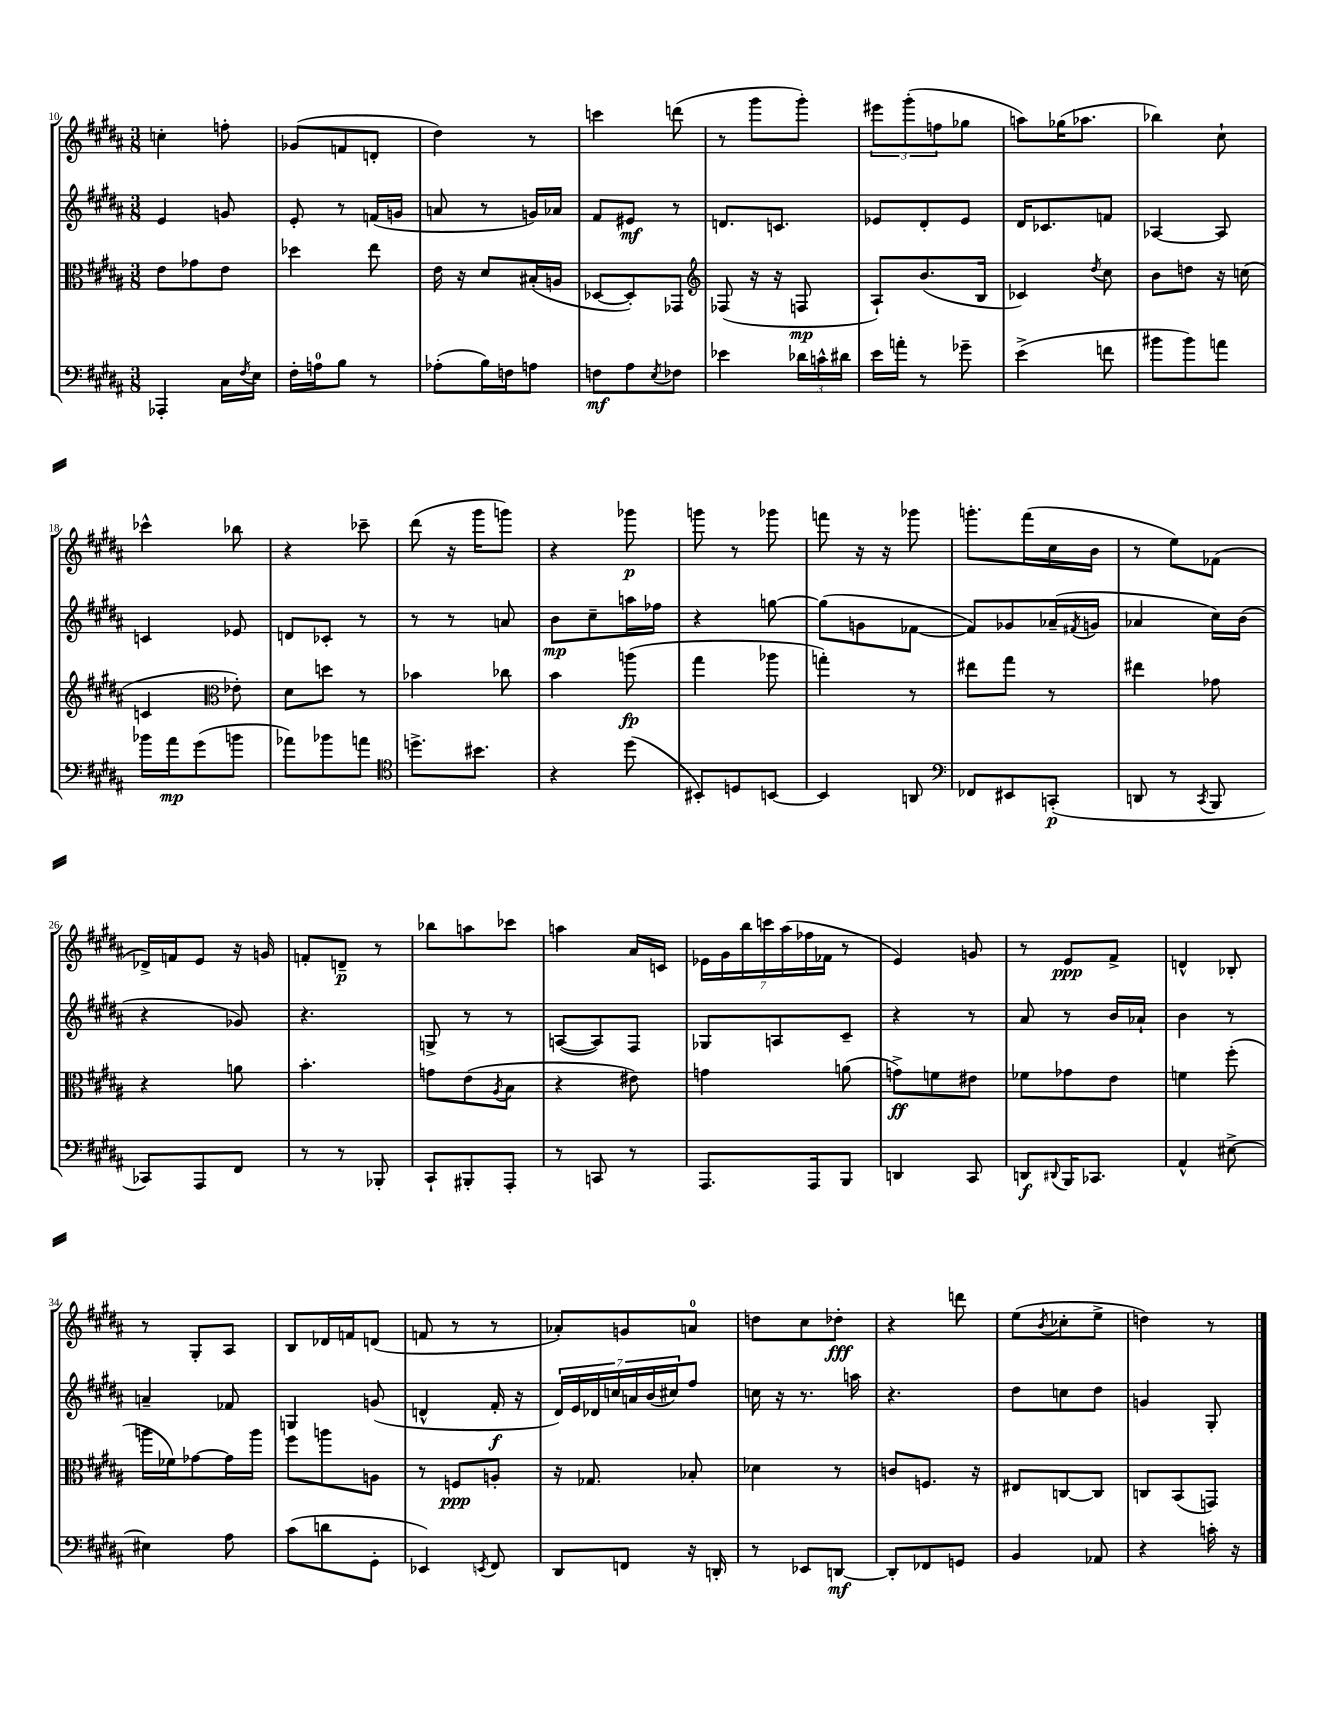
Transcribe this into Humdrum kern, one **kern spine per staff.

**kern	**kern	**kern	**kern
*staff4	*staff3	*staff2	*staff1
*clefF4	*clefC3	*clefG2	*clefG2
*k[f#c#g#d#a#]	*k[f#c#g#d#a#]	*k[f#c#g#d#a#]	*k[f#c#g#d#a#]
*M3/8	*M3/8	*M3/8	*M3/8
4AAA-'/	8e\L	4e/	4cc'\
.	8g-\	.	.
16C#\LL	8e\J	8g/	8ff'\
8qF#/	.	.	.
16E\JJ	.	.	.
=	=	=	=
16F#'\LL	4dd-\	8e'/	(8g-/L
16A\J	.	.	.
8B\J	.	8r	8f/
8r	8ee\	(16f/LL	8d'/J
.	.	16g/JJ	.
=	=	=	=
(8A-'\L	16e\	8a/	4dd#\)
.	16r	.	.
16B\L)	8d#/L	8r	.
16F\J	.	.	.
8A\J	(16B#'/L	16g/LL)	8r
.	16A/JJ	16a-/JJ	.
=	=	=	=
8F\L	[8D-/L	8f#/L	4ccc\
8A#\	8D-'/])	8e#/J	.
8qE/	.	.	.
8F-\J	8GG-/J	8r	(8ddd\
=	=	=	=
*	*clefG2	*	*
4e-\	(8F-/	8.d/L	8r
.	16r	.	8ggg#\L
.	16r	8.c/J	.
24d-\LL	8F/	.	8ggg#'\J)
24c^^\	.	.	.
24d#\JJ	.	.	.
=	=	=	=
16e\LL	8A#`/L)	8e-/L	12eee#\L
16a'\JJ	.	.	.
.	.	.	(12ggg#'\
8r	(8.b/	8d#'/	.
.	.	.	12ff\
8g-~\	.	8e-/J	8gg-\J
.	16B/Jk	.	.
=	=	=	=
(4e^\	4c-/)	16d#/LK	8aa\L)
.	.	8.c-/	.
.	.	.	(16gg-\K
.	.	.	8.aa-\J
.	8qdd#/	.	.
8f\	8cc#\	8f/J	.
=	=	=	=
8b#\L	8b\L	[4A-/	4bb-\)
8b#\)	8dd\J	.	.
8a\J	16r	8A-/]	8cc#`\
.	(16cc\	.	.
=	=	=	=
16b-\LL	4c/	4c/	4ccc-^^\
16a#\J	.	.	.
(8g#\	.	.	.
*	*clefC3	*	*
8b\J	8e-'\)	8e-/	8bb-\
=	=	=	=
8a-\L)	8d#\L	8d/L	4r
8b-\	8dd\J	8c-'/J	.
8a\J	8r	8r	8ccc-~\
=	=	=	=
*clefC4	*	*	*
8.dd^\L	4b-\	8r	(8ddd#\
.	.	8r	16r
8.b#\J	.	.	16ggg#\LK
.	8cc-\	8a/	8ggg\J)
=	=	=	=
4r	4b\	8b\L	4r
.	.	8cc#~\	.
(8dd#\	(8aa\	16aa\L	8ggg-\
.	.	16ff-\JJ	.
=	=	=	=
8BB#'/L)	4gg#\	4r	8ggg\
8D/	.	.	8r
[8BB/J	8aa-\	[8gg\	8ggg-\
=	=	=	=
4BB/]	4gg'\)	(8gg\]L	8fff\
.	.	8g\	16r
.	.	.	16r
8AA/	8r	[8f-\J	8ggg-\
=	=	=	=
*clefF4	*	*	*
8FF-/L	8ee#\L	8f-/]L)	8.ggg'\L
8EE#/	8gg#\J	8g-/	.
.	.	.	(16fff#\L
(8CC'/J	8r	(16a-~/L	16cc#\
.	.	8qf#/	.
.	.	16g/JJ	16b\JJ
=	=	=	=
8DD/	4ee#\	4a-/	8r
8r	.	.	8ee\L)
8qCC#/	.	.	.
8BBB/	8g-\	16cc#\LL)	(8f-\J
.	.	(16b\JJ	.
=	=	=	=
8CC-/L)	4r	4r	16d-^/LL)
.	.	.	16f/J
8AAA#/	.	.	8e/J
8FF#/J	8a\	8g-/)	16r
.	.	.	16g/
=	=	=	=
8r	4.b'\	4.r	8f'/L
8r	.	.	8d~/J
8BBB-'/	.	.	8r
=	=	=	=
8CC#`/L	8g\L	8G^/	8bb-\L
8BBB#'/	(8e\	8r	8aa\
.	8qA#/	.	.
8AAA#'/J	8B\J	8r	8ccc-\J
=	=	=	=
8r	4r	([8A/L	4aa\
8CC/	.	8A/])	.
8r	8e#\)	8F#/J	16a#/LL
.	.	.	16c/JJ
=	=	=	=
8.AAA#/L	4g\	8G-/L	28e-\LL
.	.	.	28g#\
.	.	.	28bb\
.	.	.	28ccc\
.	.	8A/	.
.	.	.	(28aa#\
.	.	.	28ff-\
16AAA#/k	.	.	.
.	.	.	28f-\JJ
8BBB/J	(8a\	8c#~/J	8r
=	=	=	=
4DD/	8g^\L)	4r	4e/)
.	8f\	.	.
8CC#/	8e#\J	8r	8g/
=	=	=	=
8DD/L	8f-\L	8a#/	8r
8qqDD#/	.	.	.
16BBB/K	8g-\	8r	8e/L
8.CC-/J	.	.	.
.	8e\J	16b/LL	8f#^/J
.	.	16a-`/JJ	.
=	=	=	=
4AA#^^/	4f\	4b\	4d^^/
[8E#^\	(8ff#'\	8r	8B-'/
=	=	=	=
4E#\]	16aa\LL	4a~/	8r
.	16f-\J)	.	.
.	[8g-\	.	8G#'/L
8A#\	16g-\]L	8f-/	8A#/J
.	16aa\JJ	.	.
=	=	=	=
(8c#\L	8ff#\L	4G/	8B/L
8d\	8aa\	.	16d-/L
.	.	.	16f/J
8GG#'\J	8A\J	(8g/	(8d/J
=	=	=	=
4EE-/)	8r	4d^^/	8f/
.	8F/L	.	8r
8qEE/	.	.	.
8FF#/	8A'/J	16f#'/	8r
.	.	16r	.
=	=	=	=
8DD#/L	16r	28d#/LL)	8a-'/L)
.	.	28e/	.
.	8.G-/	.	.
.	.	28d-/	.
.	.	28cc/	.
8FF/J	.	.	8g/
.	.	28a/	.
.	.	(28b/	.
.	.	28cc#/J)	.
16r	8B-'/	8ff#/J	8a/J
16DD'/	.	.	.
=	=	=	=
8r	4d-\	16cc\	8dd\L
.	.	16r	.
8EE-/L	.	8.r	8cc#\
[8DD/J	8r	.	8dd-'\J
.	.	16aa\	.
=	=	=	=
8DD'/]L	8c/L	4.r	4r
8FF-/	8.F/J	.	.
8GG/J	.	.	8ddd\
.	16r	.	.
=	=	=	=
4BB/	8E#/L	8dd#\L	(8ee\L
.	.	.	8qb/
.	[8C/	8cc\	8cc-'\
8AA-/	8C/]J	8dd#\J	8ee^\J
=	=	=	=
4r	8C/L	4g/	4dd\)
.	(8BB/	.	.
16c'\	8GG/J)	8G#'/	8r
16r	.	.	.
==	==	==	==
*-	*-	*-	*-
